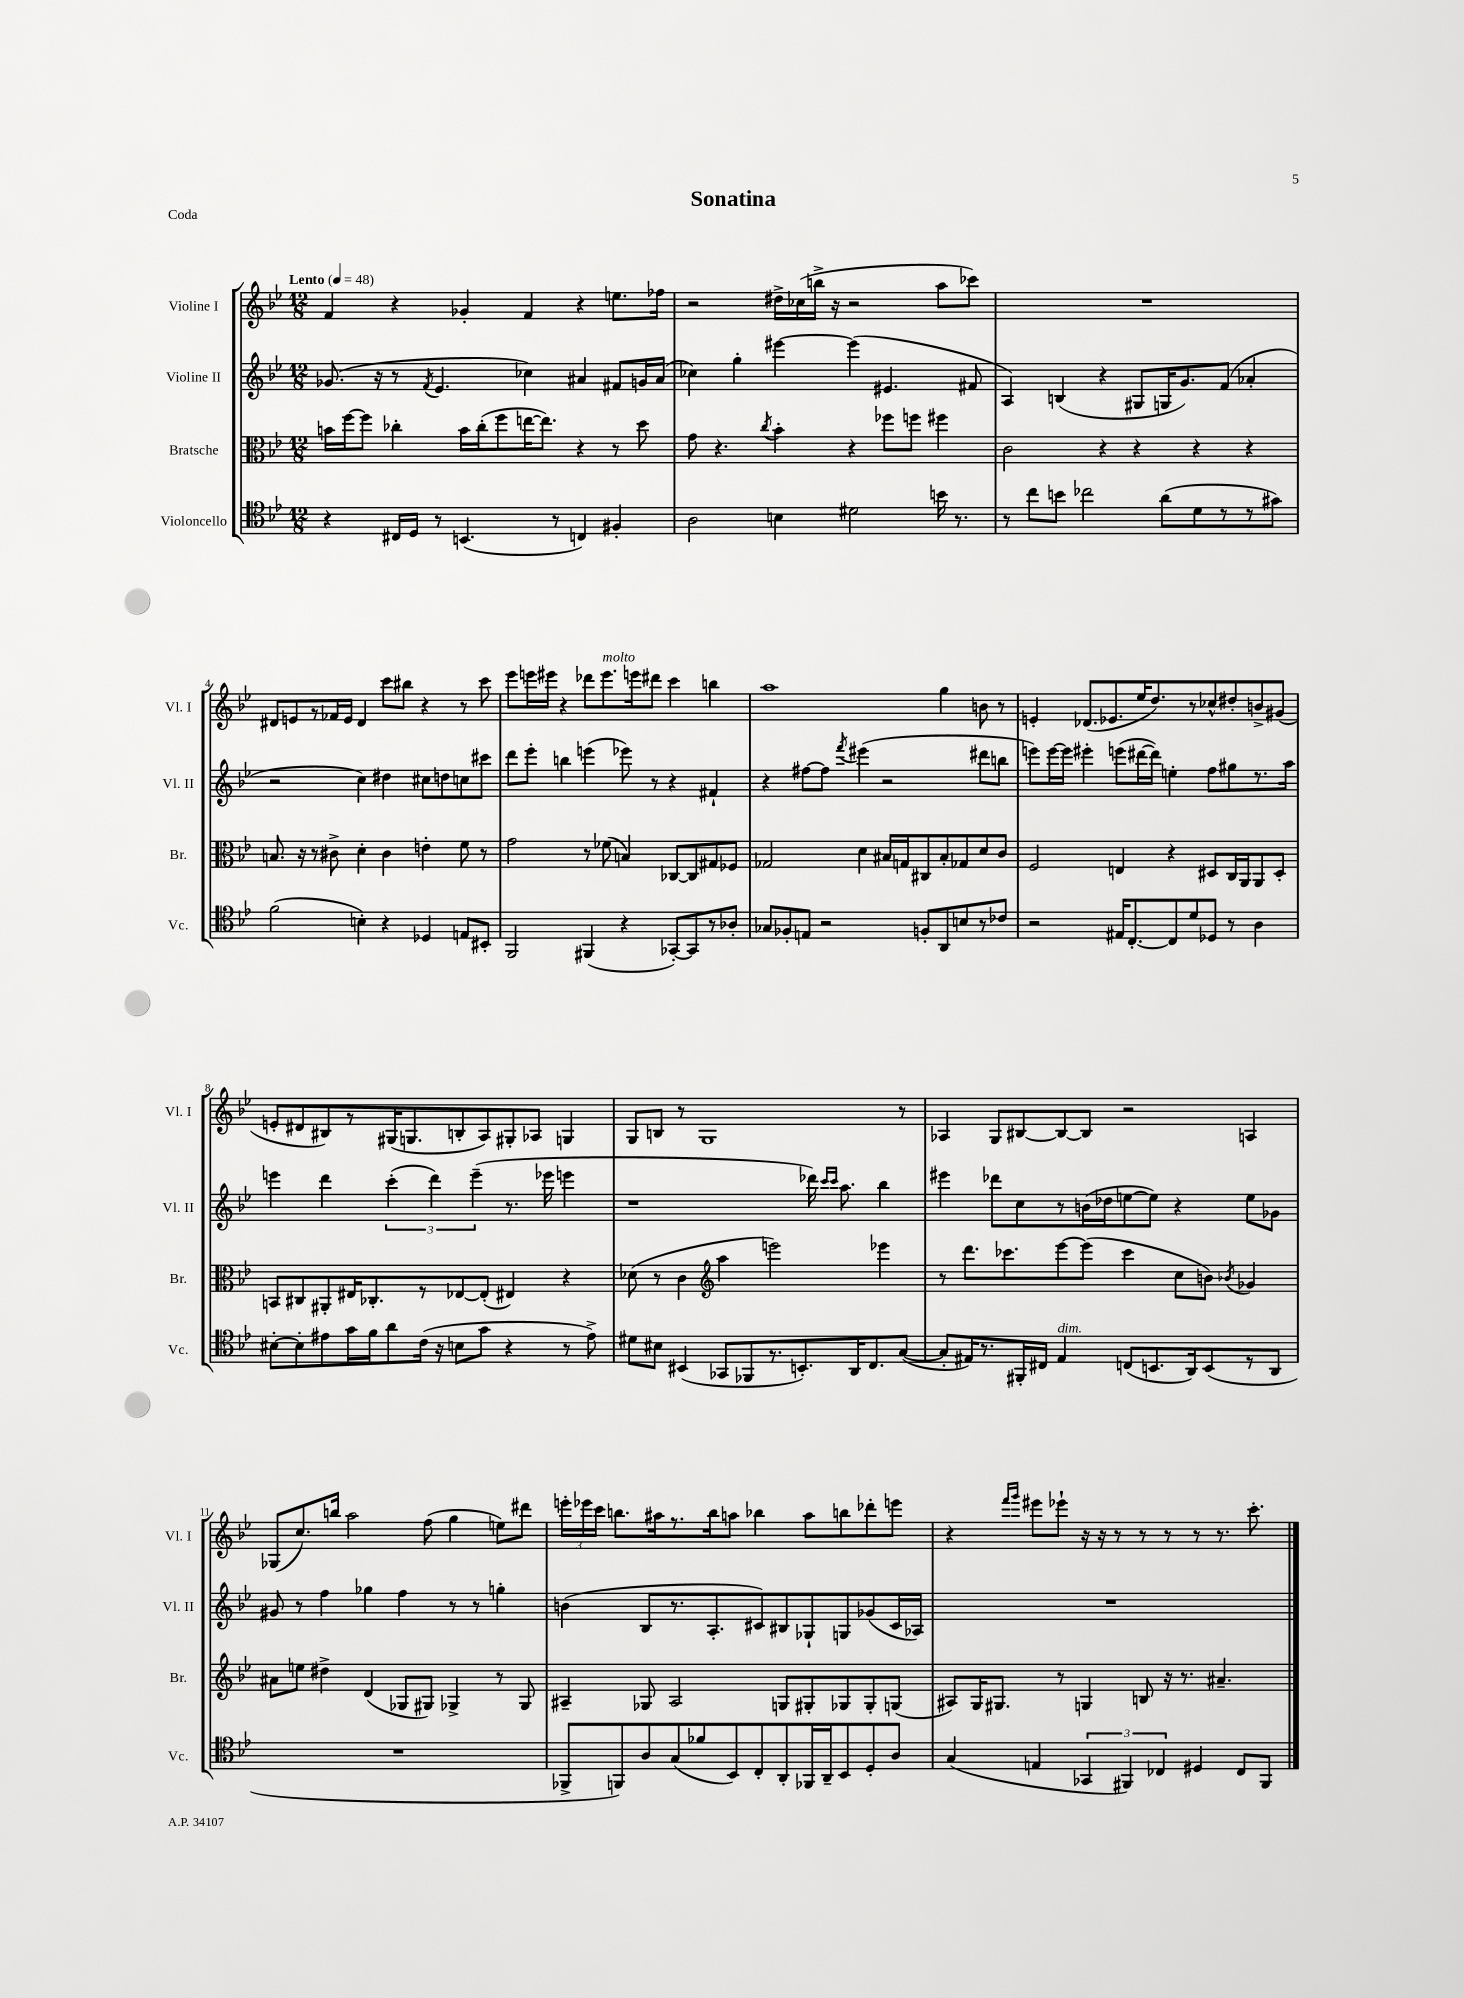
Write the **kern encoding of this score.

**kern	**kern	**kern	**kern
*staff4	*staff3	*staff2	*staff1
*clefC4	*clefC3	*clefG2	*clefG2
*k[b-e-]	*k[b-e-]	*k[b-e-]	*k[b-e-]
*M12/8	*M12/8	*M12/8	*M12/8
*MM48	*MM48	*MM48	*MM48
4r	16b\LL	(8.g-/	4f/
.	[16ff\J	.	.
.	8ff\]J	.	.
.	.	16r	.
16C#/LL	4cc-'\	8r	4r
16D/JJ	.	.	.
.	.	8qf/	.
8r	.	4.e-/	.
(4.BB/	16b\LL	.	4g-'/
.	(16cc-'\J	.	.
.	8ff\	.	.
.	[16ee\K	4cc-\)	4f/
.	8.ee\]J)	.	.
8r	.	.	.
4C/)	4r	4a#/	4r
4F#'/	8r	8f#/L	8.ee\L
.	8dd\	16g/L	.
.	.	(16a#/JJ	16ff-\Jk
=	=	=	=
2A\	8g\	4cc-\)	2r
.	4.r	.	.
.	.	4gg'\	.
.	8qcc/	.	.
4B\	4b-'\	[4eee#\	16dd#^\LL
.	.	.	(16cc-\
.	.	.	16bb^\JJ
.	.	.	16r
2d#\	4r	(4eee#\]	2r
.	8ff-\L	4.e#/	.
.	8ff\J	.	.
16b\	4ff#\	.	8aa\L
8.r	.	.	.
.	.	8f#/	8ccc-\J)
=	=	=	=
8r	2c\	4A/)	1.r
8cc\L	.	.	.
8b\J	.	(4B/	.
2cc-\	.	.	.
.	4r	4r	.
.	4r	8G#/L	.
(8a\L	.	16G/K	.
.	.	8.g/)	.
8d\	4r	.	.
8r	.	(8f/J	.
8r	4r	4a-'/	.
8g#\J)	.	.	.
=	=	=	=
(2f\	8.B/	2r	8d#/L
.	.	.	8e/
.	16r	.	.
.	8r	.	8r
.	8c#^\	.	16f-/L
.	.	.	16e/JJ
4B'\)	4d'\	4cc\)	4d#/
4r	4c#\	4dd#\	8ccc\L
.	.	.	8bb#\J
4D-/	4e'\	8cc#\L	4r
.	.	8dd\	.
8E/L	8f\	8cc\	8r
8BB#'/J	8r	8ccc#\J	8ccc\
=	=	=	=
2FF/	2g\	8ddd\L	8eee-\L
.	.	8eee-'\J	16eee\L
.	.	.	16eee#\JJ
.	.	4bb\	4r
(4FF#/	8r	(4eee\	8ddd-\L
.	(8f-\	.	8.eee#\
4r	4B/)	8eee-\)	.
.	.	.	16eee\k
.	.	8r	8ddd#\J
[8GG-'/L)	[8C-/L	4r	4ccc\
8GG-/]	8C-/]	.	.
8r	8G#/	4f#`/	4bb\
8A-'/J	8F-/J	.	.
=	=	=	=
8G-/L	2G-/	4r	1aa
8F-'/	.	.	.
8E/J	.	[8ff#\L	.
2r	.	8ff#\]J	.
.	.	8qfff/	.
.	4d\	(4eee#\	.
.	16B#/LL	2r	.
.	16G/J	.	.
8F'/L	8C#/	.	.
8AA/	8B#'/	.	4gg\
8B/	8G-/	.	.
8r	8d/	8ddd#\L	8b\
8c-/J	8c/J	8bb\J	8r
=	=	=	=
2r	2F/	8eee\L)	4e'/
.	.	[16eee\L	.
.	.	16eee\]JJ	.
.	.	4eee#'\	(8.d-/L
.	.	.	8.e-/
16E#/LK	4E/	(8eee\L	.
[8.C'/	.	.	.
.	.	[16ddd#\L	16ee-/K
.	.	16ddd#\]JJ)	8.dd/)
8C/]	4r	4ee'\	.
8d/	.	.	8r
8D-/J	8D#/L	8ff\L	8cc-^^/
8r	16C/L	8gg#\	8dd#'/
.	16AA/J	.	.
4A\	8AA/	8.r	8b^/
.	8D#'/J	.	(8g#/J
.	.	16aa\Jk	.
=	=	=	=
[8B#'\L	8BB/L	4eee\	8e'/L
8B#'\]	8C#/	.	8d#/
8e#\	8AA#'/	4ddd\	8B#/)
16g\L	16E#/K	.	8r
16f\J	8.C-'/	.	.
8a\	.	(6ccc'\	(16G#/K
.	.	.	8.G/
(16c\Jk	8r	.	.
.	.	6ddd\)	.
16r	.	.	.
8B\L	[8E-/	.	8B'/
.	.	(6eee~\	.
8g\J	(8E-'/]J	.	8A/)
4r	4E#/)	8.r	8G#'/
.	.	.	8A-/J
.	.	16eee-\	.
8r	4r	4eee\	4G/
8e#^\)	.	.	.
=	=	=	=
8d#\L	(8d-\	1r	8G/L
8B#\J	8r	.	8B/J
(4BB#/	4c\	.	8r
.	.	.	1G
*	*clefG2	*	*
8GG-/L	4aa\	.	.
8FF-/	.	.	.
8.r	2eee\)	.	.
8.BB'/)	.	.	.
.	.	16ddd-\)	.
.	.	16qqccc/LL	.
.	.	16qqccc/JJ	.
.	.	8.aa\	.
16AA/K	.	.	.
8.C/	.	.	.
.	4eee-\	4bb-\	.
([8G/J	.	.	8r
=	=	=	=
8G'/]L	8r	4eee#\	4A-/
16E#/K)	8.ddd\L	.	.
8.r	.	.	.
.	.	8ddd-\L	8G/L
.	8.ccc-\	.	.
16FF#'/L	.	8cc\	[8B#/
16C#/JJ	.	.	.
4E#/	[8eee-\	8r	8B#/_
.	(8eee-\]J	(16b\L	8B#/]J
.	.	16dd-\J	.
(8C/L	4ccc-\	[8ee\	2r
8.BB/	.	8ee\]J)	.
.	8cc\L	4r	.
16AA/k)	.	.	.
(8BB/	8b\J)	.	.
.	8qb-/	.	.
8r	4g-/	8ee\L	4A/
8AA/J	.	8g-\J	.
=	=	=	=
1.r	8a#\L	8g#/	(8G-/L
.	8ee\J	8r	8.cc/)
.	4dd#^\	4ff\	.
.	.	.	16bb/Jk
.	.	.	2aa\
.	(4d/	4gg-\	.
.	8G-/L	4ff\	.
.	8G#/J)	.	(8ff\
.	4G-^/	8r	4gg\
.	.	8r	.
.	8r	4gg'\	8ee\L)
.	8G-/	.	8ddd#\J
=	=	=	=
8FF-^/L	4A#~/	(4b\	24eee'\LL
.	.	.	24eee-\
.	.	.	24ccc\JJ
8FF/)	.	.	8.bb\L
8A/	8G-/	8B-/L	.
.	.	.	16aa#\k
(8G/	2A#/	8.r	8.r
8f-/	.	.	.
.	.	8.A'/	16bb\k
8BB-/)	.	.	8aa\J
8C'/	.	8c#/)	4bb-\
8AA'/	8G/L	8B#/	.
16FF-/L	8G#'/	8G-`/	8aa\L
16AA~/J	.	.	.
8BB-/	8G-/	8G/	8bb\
8D'/	8G-'/	(8g-/	8ddd-'\
8A/J	(8G/J	16c#/L	8eee\J
.	.	16A-/JJ)	.
=	=	=	=
(4G/	8A#/L)	1.r	4r
.	16G/K	.	.
.	8.G#/J	.	.
.	.	.	16qqfff/LL
.	.	.	16qqggg/JJ
4E/	.	.	8eee#\L
.	8r	.	8eee-`\J
6GG-/	4G/	.	16r
.	.	.	16r
.	.	.	8r
6FF#/)	.	.	.
.	8B/	.	8r
6C-/	.	.	.
.	16r	.	8r
.	8.r	.	.
4D#/	.	.	8r
.	4.a#~/	.	8.r
8C-/L	.	.	.
.	.	.	8.ccc'\
8FF#/J	.	.	.
==	==	==	==
*-	*-	*-	*-
